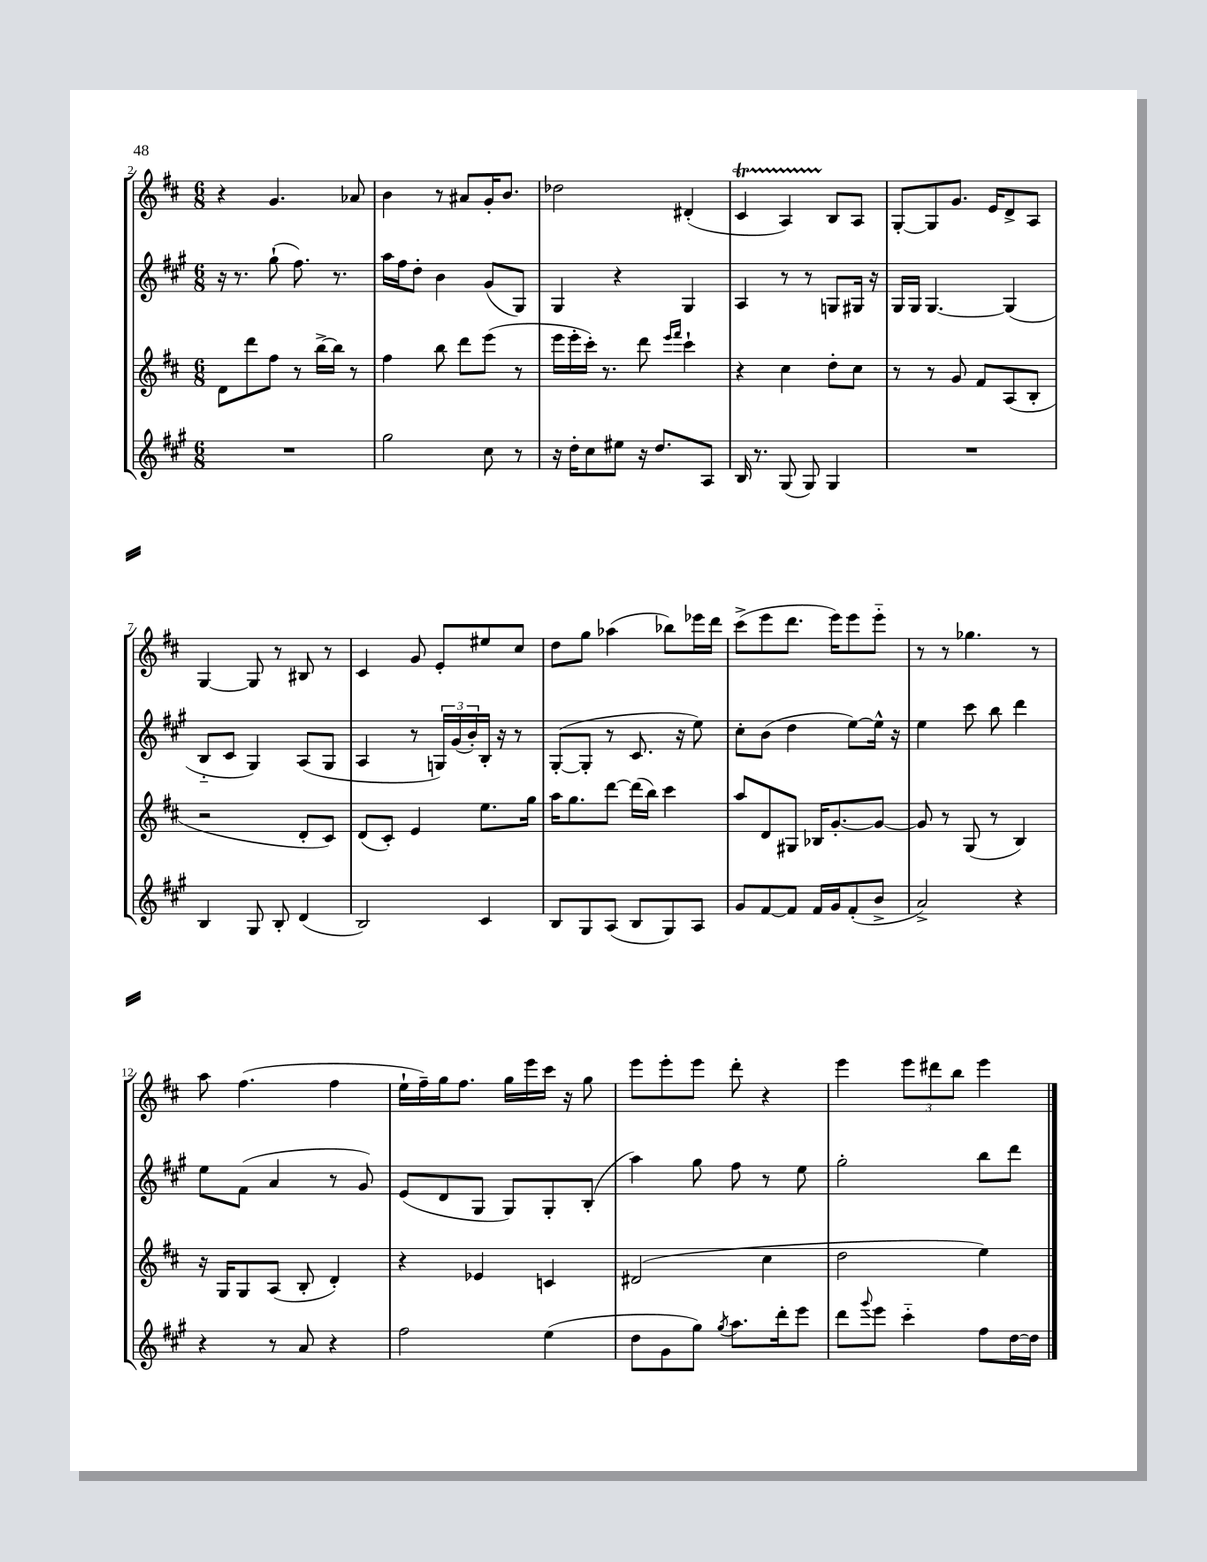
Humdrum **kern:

**kern	**kern	**kern	**kern
*staff4	*staff3	*staff2	*staff1
*clefG2	*clefG2	*clefG2	*clefG2
*k[f#c#g#]	*k[f#c#]	*k[f#c#g#]	*k[f#c#]
*M6/8	*M6/8	*M6/8	*M6/8
2.r	8d	16r	4r
.	.	8.r	.
.	8ddd	.	.
.	8ff#	(8gg#`	4.g
.	8r	8.ff#)	.
.	[16bb^	.	.
.	16bb]	8.r	.
.	8r	.	8a-
=	=	=	=
2gg#	4ff#	16aa	4b
.	.	16ff#	.
.	.	8dd'	.
.	8bb	4b	8r
.	8ddd	.	8a#
8cc#	(8eee	(8g#	16g'
.	.	.	8.b
8r	8r	8G#)	.
=	=	=	=
16r	16eee	4G#	2dd-
16dd'	16eee'	.	.
8cc#	16ccc#')	.	.
.	8.r	.	.
8ee#	.	4r	.
16r	8ddd	.	.
8.dd	.	.	.
.	16qqeee	.	.
.	16qqfff#	.	.
.	4ccc#`	4G#	(4d#'
8A	.	.	.
=	=	=	=
16B	4r	4A	4c#
8.r	.	.	.
(8G#	4cc#	8r	4A)
8G#)	.	8r	.
4G#	8dd'	8G	8B
.	8cc#	16G#	8A
.	.	16r	.
=	=	=	=
2.r	8r	16G#	[8G'
.	.	16G#	.
.	8r	[4.G#	8G]
.	8g	.	8.g
.	8f#	.	.
.	.	.	16e
.	(8A	(4G#]	8d^
.	8B'	.	8A
=	=	=	=
4B	2r	8B'~	[4G
.	.	8c#	.
8G#	.	4G#)	8G]
8B'	.	.	8r
(4d	8d'	(8A	8B#
.	8c#)	8G#	8r
=	=	=	=
2B)	(8d	4A	4c#
.	8c#')	.	.
.	4e	8r	8g
.	.	24G)	8e'
.	.	(24g#	.
.	.	24b')	.
4c#	8.ee	16B'	8ee#
.	.	16r	.
.	.	8r	8cc#
.	16gg	.	.
=	=	=	=
8B	16aa	([8G#'	8dd
.	8.gg	.	.
8G#	.	8G#']	8gg
(8A	[8ddd	8r	(4aa-
8B	(16ddd]	8.c#	.
.	16bb)	.	.
8G#)	4ccc#	.	8bb-)
.	.	16r	.
8A	.	8ee)	16eee-
.	.	.	16ddd
=	=	=	=
8g#	8aa	8cc#'	(8ccc#^
[8f#	8d	(8b	8eee
8f#]	8G#	4dd	8.ddd
16f#	16B-	.	.
16g#	[8.g'	.	16eee)
(8f#'	.	[8ee)	8eee
8b^	8g_	16ee^^]	8eee'~
.	.	16r	.
=	=	=	=
2a^)	8g]	4ee	8r
.	8r	.	8r
.	(8G	8ccc#	4.gg-
.	8r	8bb	.
4r	4B)	4ddd	.
.	.	.	8r
=	=	=	=
4r	16r	8ee	8aa
.	16G	.	.
.	8G	(8f#	(4.ff#
8r	(8A	4a	.
8a	8B'	.	.
4r	4d')	8r	4ff#
.	.	8g#)	.
=	=	=	=
2ff#	4r	(8e	16ee`
.	.	.	16ff#~)
.	.	8d	16gg
.	.	.	8.ff#
.	4e-	8G#	.
.	.	8G#)	16gg
.	.	.	16eee
(4ee	4c	8G#'	16ccc#
.	.	.	16r
.	.	(8B'	8gg
=	=	=	=
8dd	(2d#	4aa)	8eee
8g#	.	.	8eee'
8gg#)	.	8gg#	8eee
8qgg#	.	.	.
8.aa	.	8ff#	8ddd'
.	4cc#	8r	4r
16ddd'	.	.	.
8eee	.	8ee	.
=	=	=	=
8ddd	2dd	2gg#'	4eee
8qqggg#	.	.	.
8eee	.	.	.
4ccc#'~	.	.	12eee
.	.	.	12ddd#
.	.	.	12bb
8ff#	4ee)	8bb	4eee
[16dd	.	8ddd	.
16dd]	.	.	.
==	==	==	==
*-	*-	*-	*-
